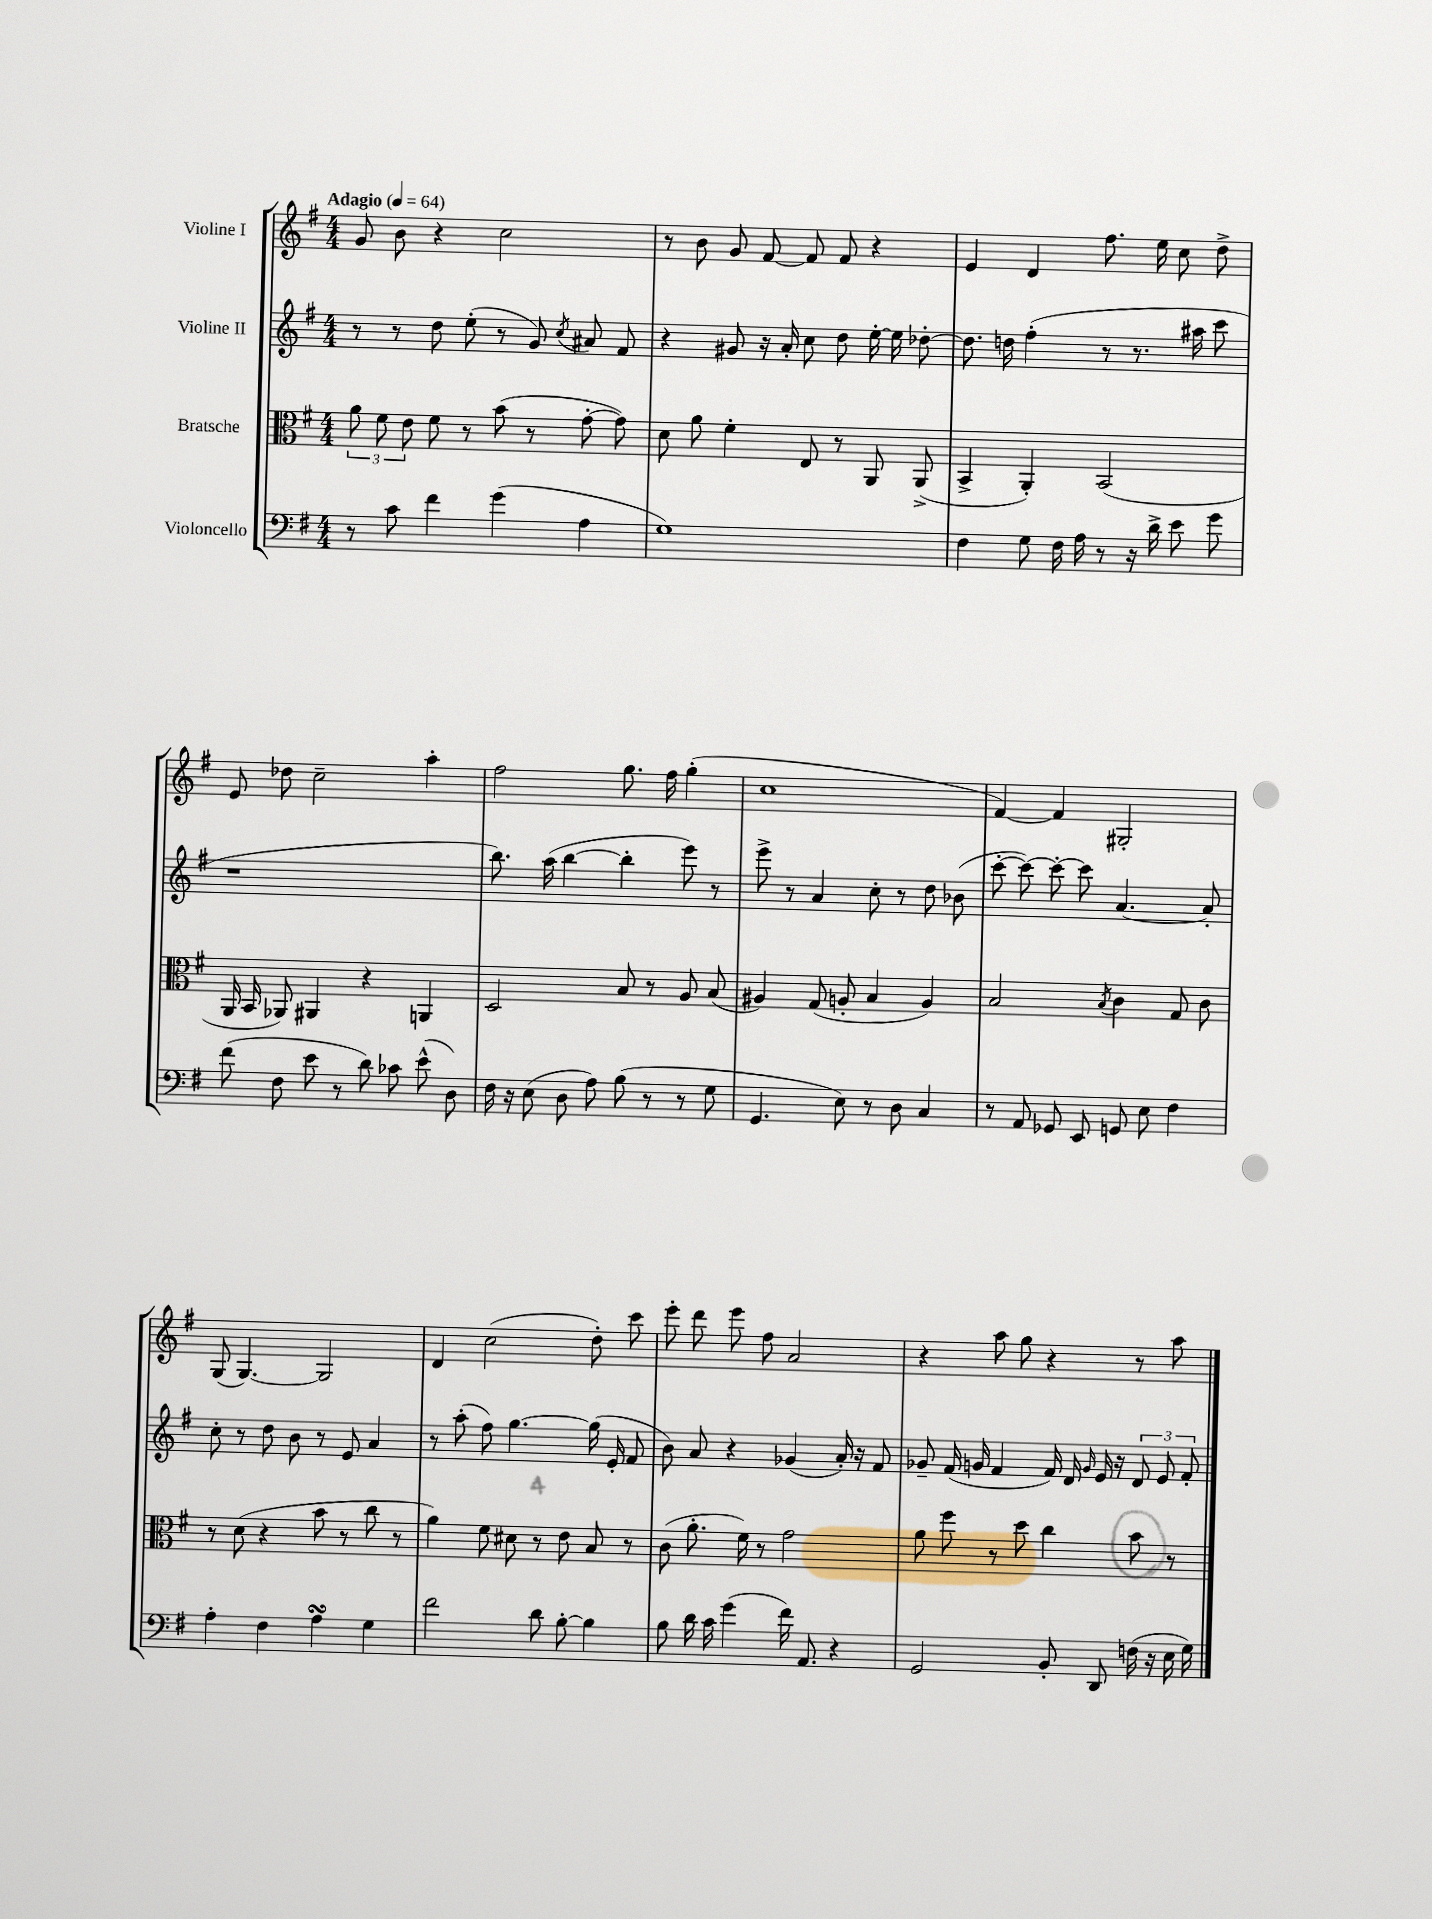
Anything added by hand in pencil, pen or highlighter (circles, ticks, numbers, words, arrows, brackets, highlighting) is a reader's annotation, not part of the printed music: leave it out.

**kern	**kern	**kern	**kern
*staff4	*staff3	*staff2	*staff1
*clefF4	*clefC3	*clefG2	*clefG2
*k[f#]	*k[f#]	*k[f#]	*k[f#]
*M4/4	*M4/4	*M4/4	*M4/4
*MM64	*MM64	*MM64	*MM64
8r	12a	8r	8g
.	12f#	.	.
8c	.	8r	8b
.	12e	.	.
4f#	8f#	8dd	4r
.	8r	(8ee'	.
(4g	(8b	8r	2cc
.	8r	8g)	.
.	.	8qcc	.
4A	[8g'	8a#	.
.	8g])	8f#	.
=	=	=	=
1G)	8d	4r	8r
.	8a	.	8b
.	4f#'	8g#	8g
.	.	16r	[8f#
.	.	16a'	.
.	8E	8cc	8f#]
.	8r	8dd	8f#
.	8AA	[16ee'	4r
.	.	16ee]	.
.	(8AA^	[8dd-'	.
=	=	=	=
4F#	4BB^	8.dd-]	4e
.	.	16dd	.
8G	4AA')	(4ff#'	4d
16F#	.	.	.
16A	.	.	.
8r	(2BB	8r	8.ff#
16r	.	8.r	.
16d^	.	.	16ee
8e	.	.	8cc
.	.	16aa#	.
8g	.	8ccc	8dd^
=	=	=	=
(8f#	16AA	1r	8e
.	16BB	.	.
8F#	8AA-)	.	8dd-
8e	4AA#	.	2cc~
8r	.	.	.
8d)	4r	.	.
8c-	.	.	.
(8e^^	4AA	.	4aa'
8D)	.	.	.
=	=	=	=
16F#	2D	8.bb)	2ff#
16r	.	.	.
(8E	.	.	.
.	.	(16aa	.
8D	.	[4bb	.
8A)	.	.	.
(8B	8B	4bb']	8.gg
8r	8r	.	.
.	.	.	16ff#
8r	8A	8eee)	(4gg'
8G	(8B	8r	.
=	=	=	=
4.GG	4A#)	8eee^	1cc
.	.	8r	.
.	(8G	4a	.
8E)	8A'	.	.
8r	4B	8cc'	.
8D	.	8r	.
4C	4A)	8dd	.
.	.	(8b-	.
=	=	=	=
8r	2B	[8ccc'	[4f#)
8AA	.	8ccc_)	.
8GG-	.	8ccc'_	4f#]
8EE	.	8ccc]	.
.	8qB	.	.
8GG	4c	[4.a	2G#'
8E	.	.	.
4F#	8G	.	.
.	8c	8a']	.
=	=	=	=
4A'	8r	8cc'	(8G
.	(8d	8r	[4.G)
4F#	4r	8dd	.
.	.	8b	.
4A	8b	8r	2G]
.	8r	8e	.
4G	8cc	4a	.
.	8r	.	.
=	=	=	=
2f#	4a)	8r	4d
.	.	(8aa'	.
.	8f#	8ff#)	(2cc
.	8d#	[4.gg	.
8d	8r	.	.
[8B'	8e	.	.
4B]	8B	(16gg]	8dd')
.	.	16e'	.
.	8r	8f#	8ccc
=	=	=	=
8B	(8c	8b)	8eee'
16d	8.a'	8a	8ddd
16c	.	.	.
(4g	.	4r	8eee
.	16f#)	.	.
.	8r	.	8ff#
16f#)	2g	(4g-	2a
8.AA	.	.	.
4r	.	16a')	.
.	.	16r	.
.	.	8f#	.
=	=	=	=
2GG	8a	8g-~	4r
.	8ff#	(16f#	.
.	.	16g	.
.	8r	4f#	8aa
.	8dd	.	8gg
8BB'	4cc	16f#)	4r
.	.	16d	.
.	.	16qqg	.
8DD	.	16e	.
.	.	16r	.
(16F	8b	12d	8r
16r	.	.	.
.	.	12e	.
16E	8r	.	8aa
.	.	12f#'	.
16G)	.	.	.
==	==	==	==
*-	*-	*-	*-
